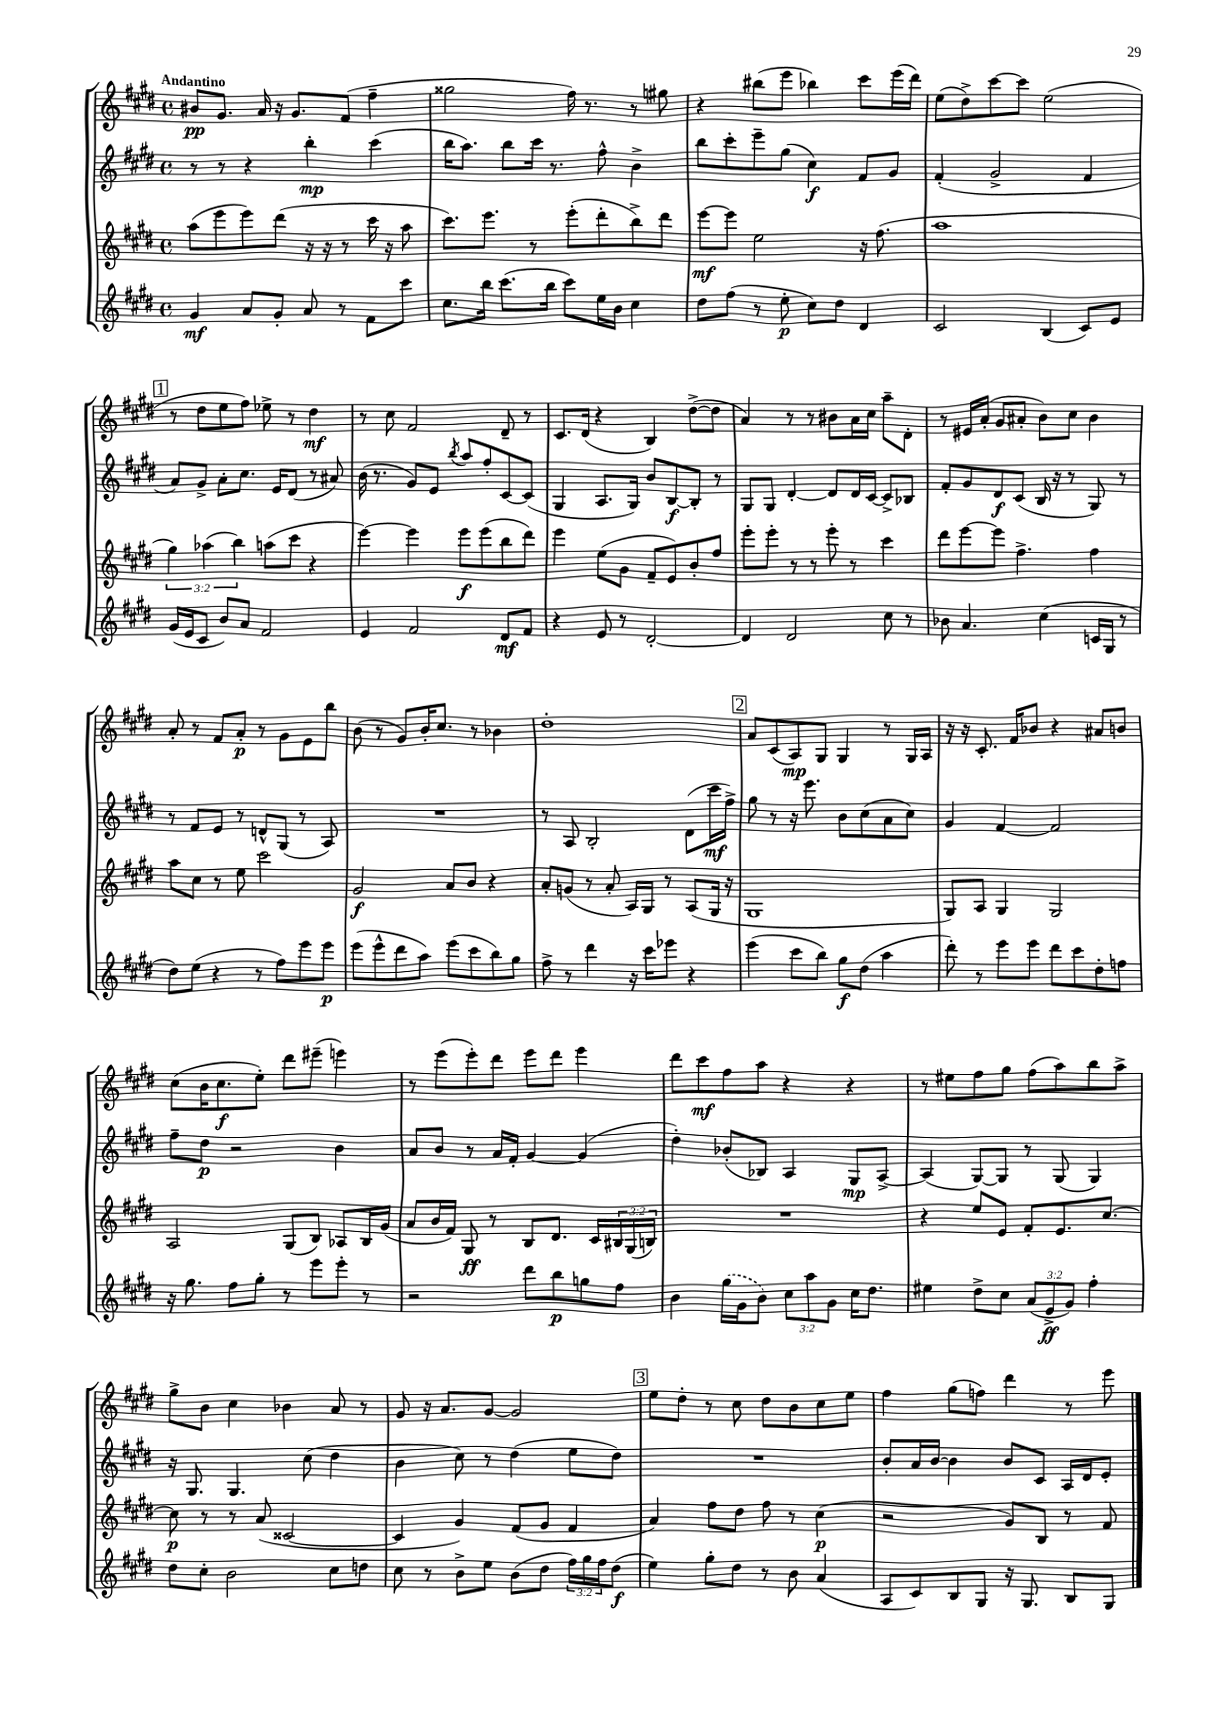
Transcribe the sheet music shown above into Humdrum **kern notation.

**kern	**kern	**kern	**kern
*staff4	*staff3	*staff2	*staff1
*clefG2	*clefG2	*clefG2	*clefG2
*k[f#c#g#d#]	*k[f#c#g#d#]	*k[f#c#g#d#]	*k[f#c#g#d#]
*M4/4	*M4/4	*M4/4	*M4/4
*met(c)	*met(c)	*met(c)	*met(c)
4g#	(8aa	8r	8b#
.	8eee	8r	8.g#
8a	8eee)	4r	.
.	.	.	16a
8g#'	(8ddd#	.	16r
.	.	.	8.g#
8a	16r	4bb'	.
.	16r	.	.
8r	8r	.	(8f#
8f#	16ccc#	(4ccc#	4ff#~
.	16r	.	.
8ccc#	8aa	.	.
=	=	=	=
8.cc#	8.ccc#)	16bb	2gg##
.	.	8.aa)	.
16bb	8.eee	.	.
(8.ccc#	.	8bb	.
.	8r	16ccc#	.
16bb	.	8.r	.
8ccc#)	(8eee'	.	16ff#)
.	.	.	8.r
16ee	8ddd#'	8ff#^^	.
16b	.	.	.
4cc#	8bb^)	4b^	8r
.	8ddd#	.	8gg#
=	=	=	=
8dd#	[8eee	8bb	4r
(8ff#	8eee]	8ccc#'	.
8r	2ee	8eee~	(8bb#
8ee'	.	(8gg#	8eee
8cc#)	.	4cc#)	4bb-)
8dd#	.	.	.
4d#	16r	8f#	8ccc#
.	(8.ff#	.	.
.	.	8g#	(16eee
.	.	.	16ddd#)
=	=	=	=
2c#	1aa	(4f#'	(8ee
.	.	.	8dd#^)
.	.	2g#^	[8ccc#
.	.	.	8ccc#]
(4B	.	.	(2ee
8c#)	.	4f#	.
8e	.	.	.
=	=	=	=
(16g#	6gg#)	8a)	8r
16e	.	.	.
8c#	.	8g#^	8dd#
.	(6aa-	.	.
8b)	.	8a'	8ee
.	6bb)	.	.
8a	.	8.cc#	8ff#)
2f#	(8aa	.	8ee-^
.	.	16e	.
.	8ccc#	(8d#	8r
.	4r	8r	4dd#
.	.	8a#)	.
=	=	=	=
4e	[4eee)	(16b	8r
.	.	8.r	.
.	.	.	8cc#
2f#	4eee]	8g#)	2f#
.	.	8e	.
.	.	8qbb	.
.	8eee	8aa	.
.	(8eee	8ff#'	.
8d#	8bb	[8c#	8d#~
8f#	8ddd#)	(8c#]	8r
=	=	=	=
4r	4eee	4G#	8.c#
.	.	.	(16d#
8e	(8ee	8.A	4r
8r	8g#	.	.
.	.	16G#)	.
[2d#'	8f#~	8b	4B)
.	8e)	[8B	.
.	8b'	8B']	([8dd#^
.	8ff#	8r	8dd#]
=	=	=	=
4d#]	8eee'	8G#	4a)
.	8eee'	8G#	.
2d#	8r	[4d#'	8r
.	8r	.	8r
.	8eee'	8d#]	8b#
.	8r	16d#	16a
.	.	[16c#	16cc#
8cc#	4ccc#	8c#^]	8aa~
8r	.	8B-	8d#'
=	=	=	=
8b-	8ddd#	8f#'	8r
4.a	[8eee	8g#	16e#
.	.	.	(16a'
.	8eee]	8d#	8g#
.	4.ff#^	(8c#	8a#'
(4cc#	.	16B	8b)
.	.	16r	.
.	.	8r	8cc#
16c	4ff#	8G#)	4b
16G#	.	.	.
8r	.	8r	.
=	=	=	=
8dd#)	8aa	8r	8a'
(8ee	8cc#	8f#	8r
4r	8r	8e	8f#
.	8ee	8r	8a'
8r	2ccc#	8d^^	8r
8ff#)	.	(8G#	8g#
8eee	.	8r	8e
8eee	.	8A)	8bb
=	=	=	=
(8eee	2g#	1r	(8b
8eee^^	.	.	8r
8ddd#	.	.	8g#)
8aa)	.	.	16b'
.	.	.	8.cc#
(8eee	8a	.	.
8ccc#	8b	.	8r
8bb)	4r	.	4b-
8gg#	.	.	.
=	=	=	=
8ff#^	8a'	8r	1dd#'
8r	(8g	8A	.
4ddd#	8r	2B'	.
.	8a'	.	.
16r	16A)	.	.
16ccc#	16G#	.	.
8eee-	8r	.	.
4r	(8A	(8d#	.
.	16G#	16ccc#	.
.	16r	16ff#^)	.
=	=	=	=
(4eee	1G#	8gg#	8a
.	.	8r	(8c#
8ccc#	.	16r	8A)
.	.	8.eee	.
8bb)	.	.	8G#
8gg#	.	8b	4G#
(8dd#	.	(8cc#	.
4aa	.	8a	8r
.	.	8cc#)	16G#
.	.	.	16A
=	=	=	=
8ddd#')	8G#)	4g#	16r
.	.	.	16r
8r	8A	.	8.c#'
8eee	4G#	[4f#	.
.	.	.	16f#
8eee	.	.	8b-
8ddd#	2G#	2f#]	4r
8ccc#	.	.	.
8dd#'	.	.	8a#
8ff	.	.	8b
=	=	=	=
16r	2A	8ff#~	(8cc#
8.gg#	.	.	.
.	.	8dd#	16b
.	.	.	8.cc#
8ff#	.	2r	.
8gg#'	.	.	8ee')
8r	(8G#	.	8ddd#
8eee	8B)	.	(8eee#~
8eee'	8A-	4b	4eee)
8r	16B	.	.
.	(16g#	.	.
=	=	=	=
2r	8a	8a	8r
.	16b	8b	(8eee
.	16f#)	.	.
.	8G#	8r	8eee')
.	8r	16a	8ddd#
.	.	16f#'	.
8ddd#	8B	[4g#	8eee
8bb	8.d#	.	8ddd#
8gg	.	(4g#]	4eee
.	16c#	.	.
8ff#	24B#	.	.
.	(24G#	.	.
.	24B)	.	.
=	=	=	=
4b	1r	4dd#')	8ddd#
.	.	.	8ccc#
(16gg#	.	(8b-'	8ff#
16g#	.	.	.
8b)	.	8B-)	8aa
12cc#	.	4A	4r
12aa	.	.	.
12g#	.	.	.
16cc#	.	8G#	4r
8.dd#	.	.	.
.	.	[8A^	.
=	=	=	=
4ee#	4r	(4A]	8r
.	.	.	8ee#
8dd#^	8ee	[8G#)	8ff#
8cc#	8e	8G#]	8gg#
(12a	8f#'	8r	(8ff#
12e^	.	.	.
.	8.e	(8G#	8aa)
12g#)	.	.	.
4ff#'	.	4G#)	8bb
.	[8.cc#	.	.
.	.	.	8aa^
=	=	=	=
8dd#	8cc#]	16r	8gg#^
.	.	8.G#	.
8cc#'	8r	.	8b
2b	8r	4.G#	4cc#
.	(8a	.	.
.	[2c##	.	4b-
.	.	(8cc#	.
8cc#	.	4dd#	8a
8dd	.	.	8r
=	=	=	=
8cc#	4c##]	4b	8g#
8r	.	.	16r
.	.	.	8.a
8b^	4g#)	8cc#)	.
8ee	.	8r	[8g#
(8b	(8f#	(4dd#	2g#]
8dd#	8g#	.	.
24ff#)	4f#	8ee	.
24gg#	.	.	.
24ff#	.	.	.
(8dd#	.	8dd#)	.
=	=	=	=
4ee)	4a)	1r	8ee
.	.	.	8dd#'
8gg#'	8ff#	.	8r
8dd#	8dd#	.	8cc#
8r	8ff#	.	8dd#
8b	8r	.	8b
(4a	(4cc#	.	8cc#
.	.	.	8ee
=	=	=	=
8A	2r	8b'	4ff#
8c#)	.	16a	.
.	.	[16b	.
8B	.	4b]	(8gg#
8G#	.	.	8ff)
16r	8g#)	8b	4ddd#
8.G#	.	.	.
.	8B	8c#	.
8B	8r	16A	8r
.	.	16d#	.
8G#	8f#	8e'	8eee
==	==	==	==
*-	*-	*-	*-
